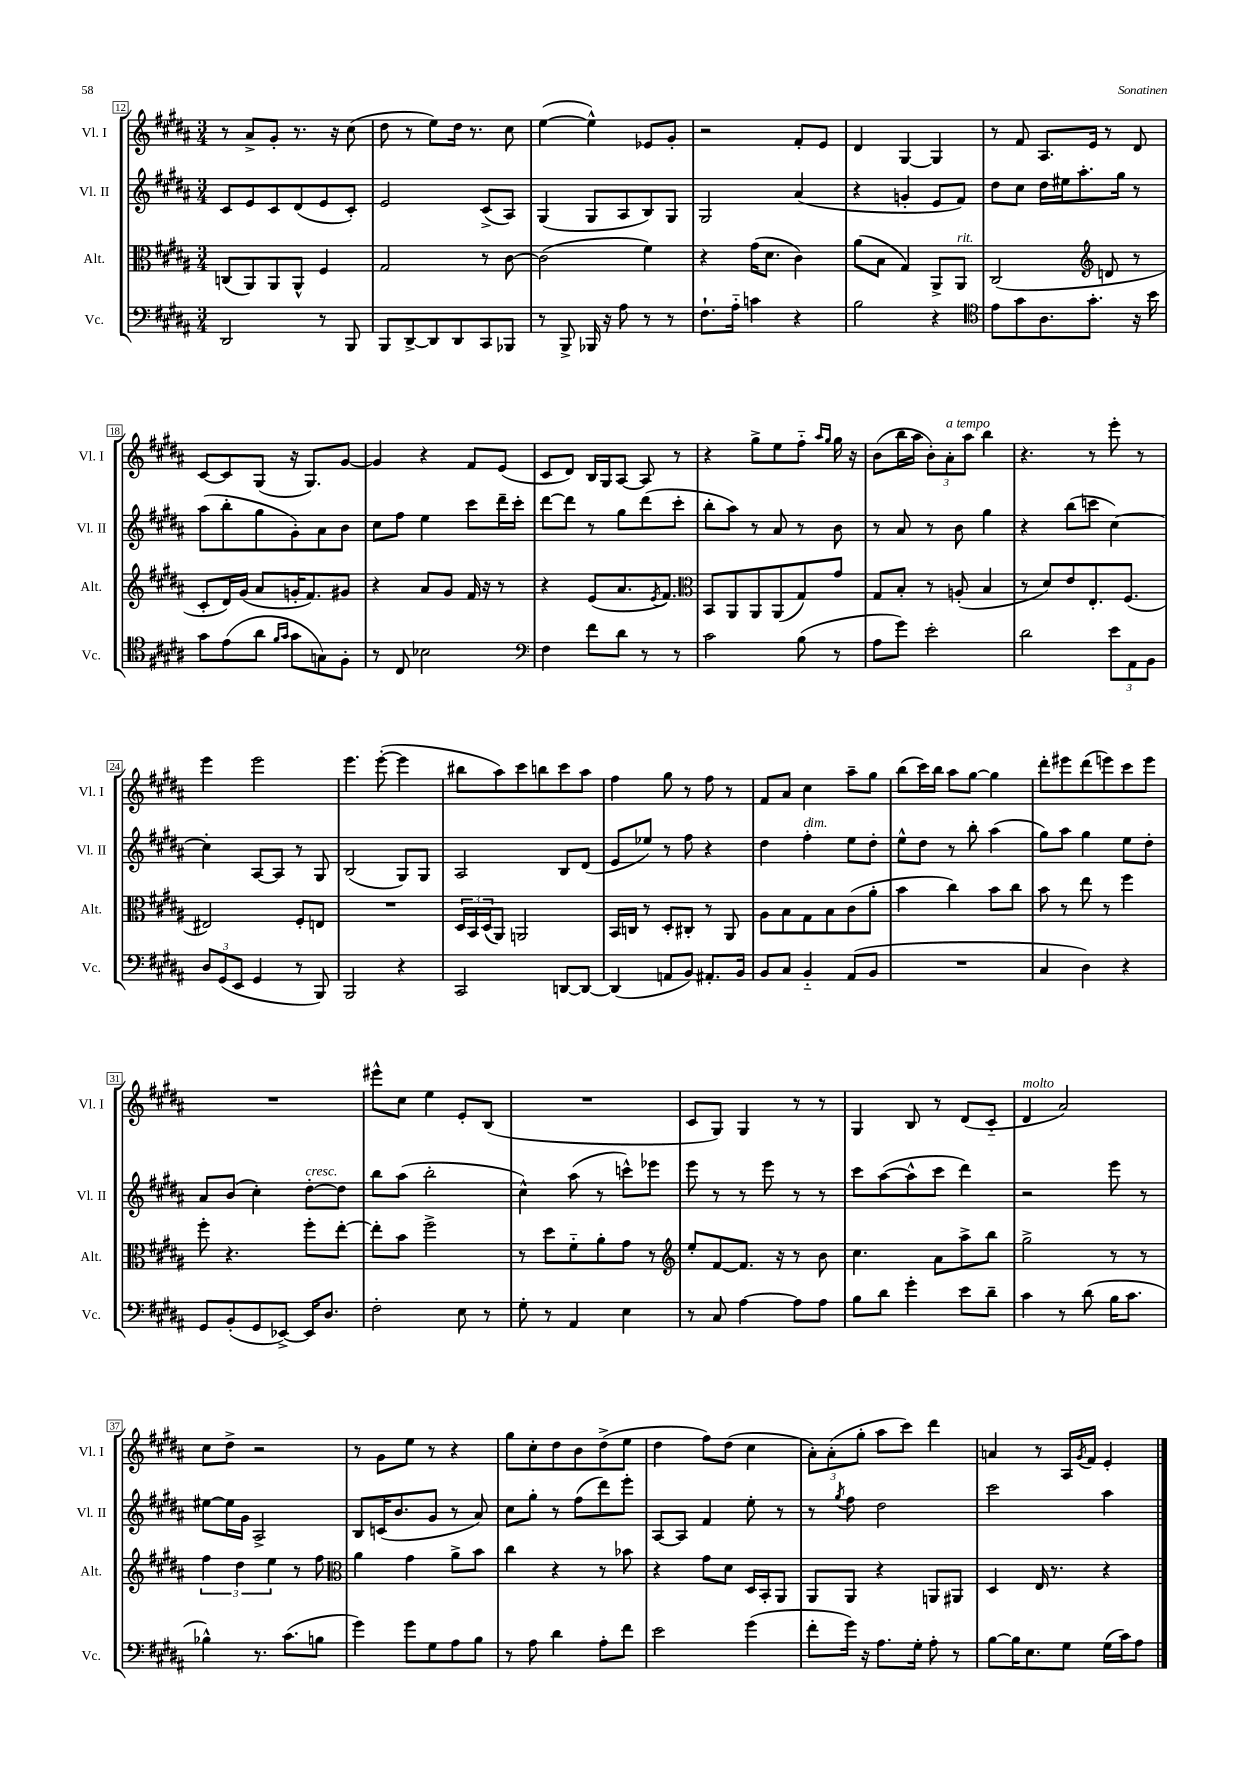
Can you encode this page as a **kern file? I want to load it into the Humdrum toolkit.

**kern	**kern	**kern	**kern
*staff4	*staff3	*staff2	*staff1
*clefF4	*clefC3	*clefG2	*clefG2
*k[f#c#g#d#a#]	*k[f#c#g#d#a#]	*k[f#c#g#d#a#]	*k[f#c#g#d#a#]
*M3/4	*M3/4	*M3/4	*M3/4
2DD#/	(8C/L	8c#/L	8r
.	8AA#/)	8e/	8a#^/L
.	8AA#/	8c#/	8g#'/J
.	8AA#^^/J	(8d#/	8.r
8r	4F#/	8e/	.
.	.	.	16r
8BBB/	.	8c#'/J)	(8cc#\
=	=	=	=
8BBB/L	2G#/	2e/	8dd#\
[8DD#^/	.	.	8r
8DD#/]	.	.	8ee\L)
8DD#/	.	.	16dd#\Jk
.	.	.	8.r
8CC#/	8r	(8c#^/L	.
8BBB-/J	[8c#\	8A#/J)	8cc#\
=	=	=	=
8r	(2c#\]	(4G#/	([4ee\
8BBB^/	.	.	.
16BBB-/	.	8G#/L	4ee^^\])
16r	.	.	.
8A#\	.	8A#/	.
8r	4f#\)	8B/)	8e-/L
8r	.	8G#/J	8g#'/J
=	=	=	=
8.F#`\L	4r	2G#/	2r
16A#'~\Jk	.	.	.
4c\	(16g#\LK	.	.
.	8.d#\J	.	.
4r	4c#\)	(4a#/	8f#'/L
.	.	.	8e/J
=	=	=	=
2B\	(8a#\L	4r	4d#/
.	8B\J	.	.
.	4G#/)	4g'/	[4G#/
4r	8AA#^/L	8e/L	4G#/]
.	8AA#/J	8f#/J)	.
=	=	=	=
*clefC4	*	*	*
8e\L	(2C#/	8dd#\L	8r
8g#\	.	8cc#\J	8f#/
8.A#\	.	16dd#\LL	8.A#/L
.	.	16ee#\J	.
.	.	8.aa#'\	.
8.g#'\J	.	.	16e/Jk
*	*clefG2	*	*
.	8d/	.	8r
.	.	16gg#\Jk	.
16r	8r	8r	8d#/
16b\	.	.	.
=	=	=	=
8g#\L	8c#'/L	(8aa#\L	[8c#/L
(8e\	16d#/L)	8bb'\	8c#/]
.	(16g#/JJ	.	.
8a#\J	8a#/L	8gg#\	(8G#/J
16qqf#/LL	.	.	.
16qqg#/JJ	.	.	.
8g#\L	16g'/K	8g#'\)	16r
.	8.f#/)	.	8.G#/L)
8G\)	.	8a#\	.
8F#'\J	8g#/J	8b\J	[8g#/J
=	=	=	=
8r	4r	8cc#\L	4g#/]
8C#/	.	8ff#\J	.
2B-\	8a#/L	4ee\	4r
.	8g#/J	.	.
.	16f#/	8ccc#\L	8f#/L
.	16r	.	.
.	8r	16ddd#~\L	(8e/J
.	.	16ccc#'\JJ	.
=	=	=	=
*clefF4	*	*	*
4F#\	4r	[8ddd#\L	8c#/L
.	.	8ddd#\]J	8d#/J)
8f#\L	(8e/L	8r	16B/LL
.	.	.	16G#/J
8d#\J	8.a#/	8gg#\L	[8A#/J
8r	.	(8ddd#\	8A#/]
.	8qe/	.	.
.	8.f#/J)	.	.
8r	.	8ccc#'\J	8r
=	=	=	=
*	*clefC3	*	*
2c#\	8BB/L	8bb'\L	4r
.	8AA#/	8aa#\J)	.
.	8AA#/	8r	8gg#^\L
.	(8AA#/	8a#/	8ee\
(8B\	8G#/)	8r	8ff#'~\J
.	.	.	16qqaa#/LL
.	.	.	16qqgg#/JJ
8r	8g#/J	8b\	16gg#\
.	.	.	16r
=	=	=	=
8A#\L	8G#/L	8r	(8b\L
8g#\J)	8B'/J	8a#/	16bb\L
.	.	.	16aa#\JJ
2e'\	8r	8r	12b'\L)
.	.	.	12a#'\
.	(8A'/	8b\	.
.	.	.	12aa#\J
.	4B/	4gg#\	4bb\
=	=	=	=
2d#\	8r	4r	4.r
.	8d#/L)	.	.
.	8e/	(8bb\L	.
.	8.E'/	8ccc\J	8r
12e\L	.	[4cc#\)	8eee'\
.	(8.F#/J	.	.
12AA#\	.	.	.
.	.	.	8r
12BB\J	.	.	.
=	=	=	=
12D#/L	2E#/)	4cc#'\]	4eee\
(12GG#/	.	.	.
12EE/J	.	.	.
4GG#/	.	[8A#/L	2eee\
.	.	8A#/]J	.
8r	8F#'/L	8r	.
8BBB/)	8E/J	8G#/	.
=	=	=	=
2BBB/	2.r	(2B/	4.eee\
.	.	.	([8eee'\
4r	.	8G#/L)	4eee\]
.	.	8G#/J	.
=	=	=	=
2CC#/	24D#/LL	2A#/	8bb#\L
.	24BB/	.	.
.	(24D#/J	.	.
.	8AA#/J)	.	8aa#\)
.	2AA/	.	8ccc#\
.	.	.	8bb\
[8DD/L	.	8B/L	8ccc#\
8DD/_J	.	(8d#/J	8aa#\J
=	=	=	=
(4DD/]	16BB/LL	8e/L	4ff#\
.	16C/JJ	.	.
.	8r	8ee-/J)	.
8AA/L	8D#'/L	8r	8gg#\
8BB/J)	8C#'/J	8ff#\	8r
8.AA#'/L	8r	4r	8ff#\
.	8AA#/	.	8r
16BB/Jk	.	.	.
=	=	=	=
8BB/L	8A#\L	4dd#\	8f#/L
8C#/J	8B\	.	8a#/J
4BB'~/	8G#\	4ff#'\	4cc#\
.	8B\	.	.
(8AA#/L	(8c#\	8ee\L	8aa#~\L
8BB/J	8a#'\J	8dd#'\J	8gg#\J
=	=	=	=
2.r	4b\	8ee^^\L	(8bb\L
.	.	8dd#\J	16ccc#\L)
.	.	.	16bb\JJ
.	4cc#\)	8r	8aa#\L
.	.	8bb'\	[8gg#\J
.	8b\L	(4aa#\	4gg#\]
.	8cc#\J	.	.
=	=	=	=
4C#/	8b\	8gg#\L)	8ddd#'\L
.	8r	8aa#\J	8eee#\
4D#\)	8ee\	4gg#\	(8ddd#\
.	8r	.	8eee\)
4r	4ff#\	8ee\L	8ccc#\
.	.	8dd#'\J	8eee\J
=	=	=	=
8GG#/L	8ff#'\	8a#/L	2.r
(8BB'/	4.r	(8b/J	.
8GG#/	.	4cc#'\)	.
[8EE-^/J)	.	.	.
16EE-/]LK	8ff#'\L	[8dd#'\L	.
8.D#/J	.	.	.
.	[8ee'\J	8dd#\]J	.
=	=	=	=
2F#'\	8ee'\]L	8bb\L	8eee#^^\L
.	8b\J	(8aa#\J	8cc#\J
.	2ff#^\	2bb'\	4ee\
8E\	.	.	8e'/L
8r	.	.	(8B/J
=	=	=	=
8G#'\	8r	4cc#^^\)	2.r
8r	8dd#\L	.	.
4AA#/	8f#'~\	(8aa#\	.
.	8a#'\	8r	.
4E\	8g#\J	8ccc^^\L)	.
.	8r	8eee-\J	.
=	=	=	=
*	*clefG2	*	*
8r	8ee'/L	8eee\	8c#/L
8C#/	[8f#/	8r	8G#/J)
[4A#\	8.f#/]J	8r	4G#/
.	.	8eee\	.
.	16r	.	.
8A#\]L	8r	8r	8r
8A#\J	8b\	8r	8r
=	=	=	=
8B\L	4.cc#\	8ccc#\L	4G#/
8d#\J	.	([8aa#\	.
4g#'\	.	8aa#^^\]	8B/
.	8a#\L	8ccc#\J	8r
8e\L	8aa#^\	4ddd#\)	(8d#/L
8d#~\J	8bb\J	.	8c#'~/J
=	=	=	=
4c#\	2gg#^\	2r	4d#/
8r	.	.	2a#/)
(8d#\	.	.	.
16B\LK	8r	8eee\	.
8.c#\J	.	.	.
.	8r	8r	.
=	=	=	=
4B-^^\)	6ff#\	[8ee#\L	8cc#\L
.	.	16ee#\]L	8dd#^\J
.	6dd#\	.	.
.	.	16g#\JJ	.
8.r	.	2A#^/	2r
.	6ee\	.	.
(8.c#\L	.	.	.
.	8r	.	.
8B\J	8ff#\	.	.
=	=	=	=
*	*clefC3	*	*
4g#\)	4a#\	8B/L	8r
.	.	(16c/K	8g#\L
.	.	8.b/	.
8g#\L	4g#\	.	8ee\J
8G#\	.	8g#/J	8r
8A#\	8a#^\L	8r	4r
8B\J	8b\J	8a#/)	.
=	=	=	=
8r	4cc#\	8cc#\L	8gg#\L
8A#\	.	8gg#'\J	8cc#'\
4d#\	4r	8r	8dd#\
.	.	(8ff#\L	8b\
8A#'\L	8r	8ddd#\)	(8dd#^\
8f#\J	8b-\	8eee'\J	8ee\J
=	=	=	=
2e\	4r	[8A#/L	4dd#\
.	.	8A#/]J	.
.	8g#\L	4f#/	8ff#\L)
.	8d#\J	.	(8dd#\J
(4g#\	16D#/LL	8ee'\	4cc#\
.	16BB'/J	.	.
.	8AA#/J	8r	.
=	=	=	=
8f#'\L	8AA#/L	8r	12a#'\L)
.	.	.	(12a#'\
.	.	8qgg#/	.
16g#\Jk)	8AA#/J	8ff#\	.
.	.	.	12gg#'\J
16r	.	.	.
8.A#\L	4r	2dd#\	8aa#\L
.	.	.	8ccc#\J)
16G#'\Jk	.	.	.
8A#'\	8AA/L	.	4ddd#\
8r	8AA#/J	.	.
=	=	=	=
[8B\L	4D#/	2ccc#\	4a/
16B\]K	.	.	.
8.E\	.	.	.
.	16E/	.	8r
.	8.r	.	.
8G#\J	.	.	16A#/LL
.	.	.	8qg#/
.	.	.	16f#/JJ
(16G#\LL	4r	4aa#\	4e'/
16c#\J)	.	.	.
8A#\J	.	.	.
==	==	==	==
*-	*-	*-	*-
